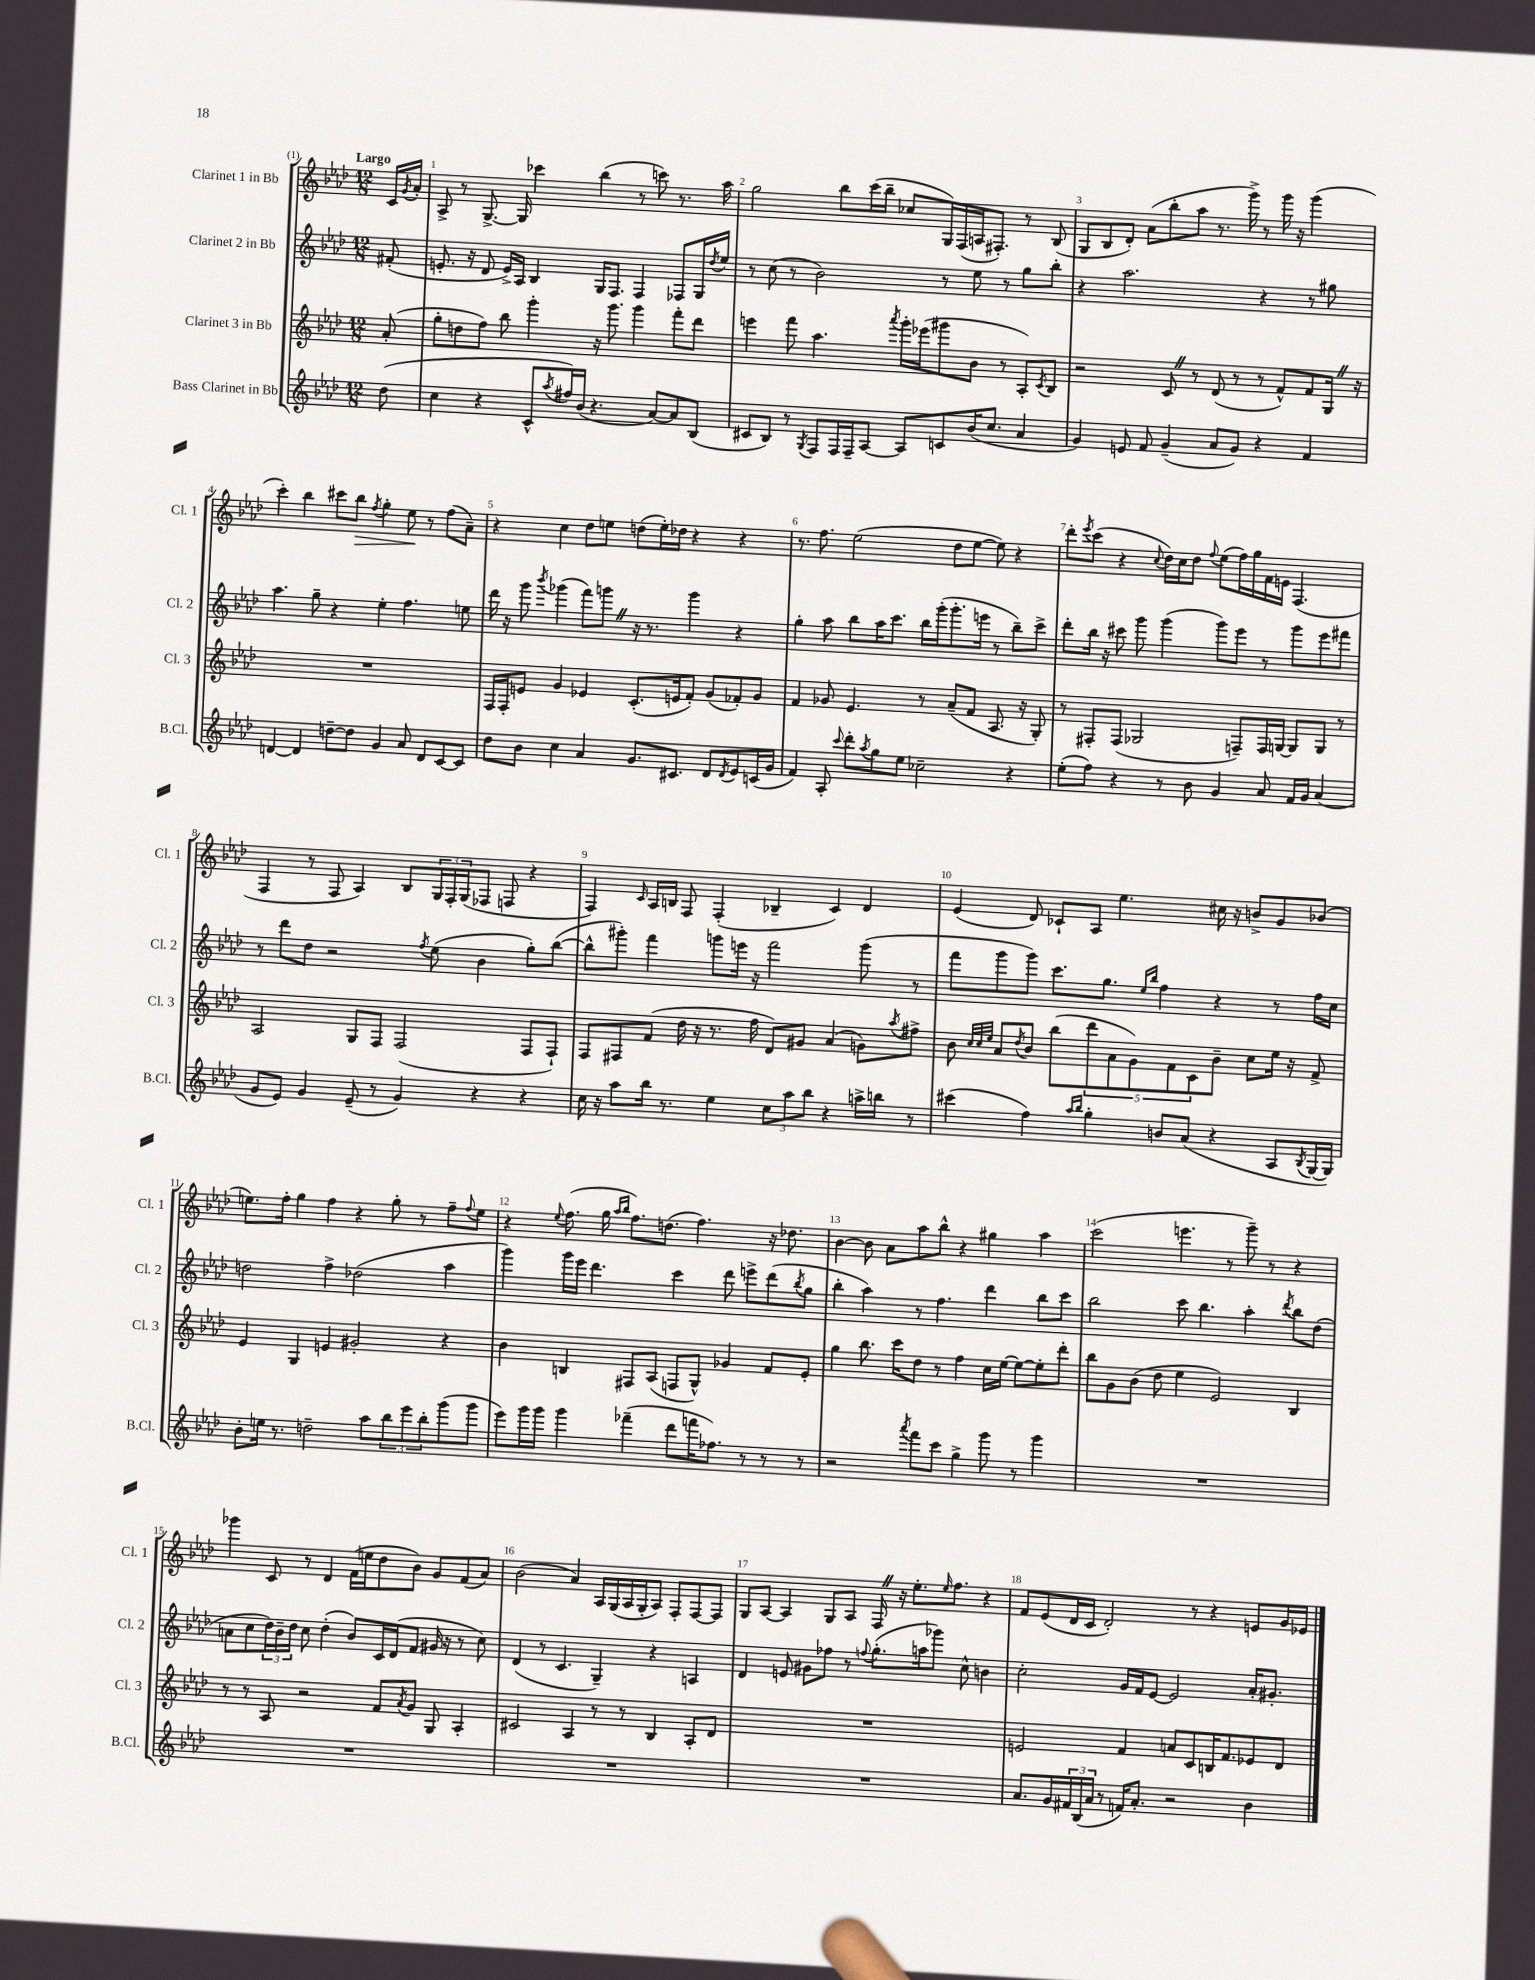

**kern	**kern	**kern	**kern	**dynam
*part4	*part3	*part2	*part1	*part1
*staff4	*staff3	*staff2	*staff1	*staff1
*I"Bass Clarinet in Bb	*I"Clarinet 3 in Bb	*I"Clarinet 2 in Bb	*I"Clarinet 1 in Bb	*
*I'B.Cl.	*I'Cl. 3	*I'Cl. 2	*I'Cl. 1	*
*clefG2	*clefG2	*clefG2	*clefG2	*
*k[b-e-a-d-]	*k[b-e-a-d-]	*k[b-e-a-d-]	*k[b-e-a-d-]	*
*M12/8	*M12/8	*M12/8	*M12/8	*
=	=	=	=	=
!	!	!	!LO:TX:a:B:t=Largo	!
(8dd-\	(8a-'/	(8f#X'/	16c/LL	.
.	.	.	8qg/	.
.	.	.	16a-'/JJ	.
=1	=1	=1	=1	=1
4cc\	8gg'\L	8.en'/	8A-^/	.
.	8ddn\	.	8r	.
.	.	16r	.	.
4r	8ff\J)	8d-/	[8.G^/	.
.	8bb-\	16e^/LL)	.	.
.	.	16A-/JJ	16G/]	.
8c^^/L	4ggg'\	4B-/	4ccc-X\	.
8qaa-/	.	.	.	.
16ff#X/L)	.	.	.	.
(16b-/JJ	.	.	.	.
4.r	16r	16G/KL	(4bb-\	.
.	8.ggg\	8.F/J	.	.
.	4ggg\	4F/	8r	.
[8a-/L)	.	.	8cccn\)	.
8a-/]	8fff'\L	8F-X/L	8.r	.
(8B-/J	8ddd-\J	16G/L	.	.
.	.	8qdd-/	.	.
.	.	16ee-/JJ	16aa-\	.
=2	=2	=2	=2	=2
8c#X/L	4eeen\	8r	2gg\	.
8B-/J)	.	(8cc\	.	.
8r	8fff\	8r	.	.
8qG/	.	.	.	.
8F/L	4.aa-\	2b-\)	.	.
16F/L	.	.	8bb-\L	.
16F~/J	.	.	.	.
[8A-/J	.	.	(16ccc\L	.
.	.	.	16bb-~\JJ	.
.	8qaaa-/	.	.	.
8A-/L]	16ggg'\LL	.	8cc-X/L	.
.	(16eee-X\J	.	.	.
8cn/	8ggg#X\	8r	16G/L)	.
.	.	.	(16F/	.
(16b-/K	8b-\J	8ee-\	16An/J	.
8.cc/J	.	.	8.F#X'/J)	.
.	8r	8r	.	.
4a-/	8A-'/L)	8gg\L	8r	.
.	8qc/	.	.	.
.	8B-/J	8bb-'\J	(8B-/	.
=3	=3	=3	=3	=3
4g/)	2r	4r	8G/L	.
.	.	.	8B-/	.
8en/	.	2.aa-\	8d-'/J)	.
8f/	.	.	(8a-\L	.
(4g~/	8cZ/	.	8bb-'\	.
.	8r	.	8aa-\J	.
8a-/L	(8d-/	.	8.r	.
8g/J)	8r	.	.	.
.	.	.	16ggg^\)	.
4r	8r	4r	8r	.
.	8f^^/L)	.	16ggg\	.
.	.	.	16r	.
4f/	8f/	8r	(4ggg\	.
.	16GZ/Jk	8gg#X\	.	.
.	16r	.	.	.
!!LO:LB:g=z
=4	=4	=4	=4	=4
[4dn/	1.r	4.aa-\	4ccc'\)	.
4d/]	.	.	4bb-\	.
.	.	8gg~\	.	.
[8ddn~\L	.	4r	8ccc#X\L	.
!	!	!	!	!LO:HP:b
8dd\J]	.	.	8bb-\J	>
.	.	.	8qff/	.
4g/	.	4ee-'\	4gg'\	.
8a-/	.	4.ff\	8ee-\	.
8d/L	.	.	8r	]
[8c/	.	.	(8ff\L	.
8c/J]	.	8een\	8a-~\J)	.
=5	=5	=5	=5	=5
8dd-\L	16F/LL	16ddd-\	4r	.
.	16F'/J	16r	.	.
8b-\J	8en/J	8ggg\	.	.
.	.	8qbbb-/	.	.
4cc\	4g/	(4ggg-X\	4cc\	.
4a-/	4e-X/	8fff\L)	8dd-\L	.
.	.	8gggnZ\J	8een\J	.
8.g/L	(8.c'/L	16r	(8ddn\L	.
.	.	8.r	.	.
.	.	.	16ee'\L)	.
8.c#X/J	16en/k	.	16dd-X\JJ	.
.	8f'/J)	4ggg\	4r	.
8d-/L	(8g/L	.	.	.
8qd-/	.	.	.	.
8e-/	8f-X'/)	4r	4r	.
(16cn/L	8g/J	.	.	.
16g/JJ	.	.	.	.
=6	=6	=6	=6	=6
4f/)	4f/	4gg'\	8.r	.
.	.	.	8.ff\	.
8A-'/	8g-X/	8aa-\	.	.
8qqccc/	.	.	.	.
8ddd-'\L	4.e-/	8bb-\L	(2ee-\	.
8qaa-/	.	.	.	.
8gg\	.	16aa-\K	.	.
.	.	8.ccc\J	.	.
8ee-\J	.	.	.	.
2cc-X~\	8r	16bb-\LL	.	.
.	.	(16ggg'\J	.	.
.	(8a-~/L	8.ggg'\	8dd-\L	.
.	8f/J	.	[8ee-\J	.
.	.	16eeen\Jk	.	.
.	8.A-/	8r	8ee-\])	.
4r	.	8bb-~\L)	4r	.
.	16r	.	.	.
.	8G'/)	8ccc^\J	.	.
=7	=7	=7	=7	=7
(8ee-'\L	8r	8ddd-'\L	8ddd-'\L	.
.	.	.	8qeee-/	.
8ff\J)	8F#X'/L	16bb-\Jk	(8ccc\J	.
.	.	16r	.	.
4r	(8F#/J	8ccc#X\	4r	.
.	2G-X/	8ggg\	.	.
.	.	.	8qqcc/	.
8r	.	(4ggg\	16dd-\LL)	.
.	.	.	16cc\J	.
8b-\	.	.	8dd-\J	.
.	.	.	8qqff/	.
4g/	.	8ggg\L)	(8ee-\L	.
.	8Fn~/L)	8eee-\J	16ff\L)	.
.	.	.	16gg\	.
8a-/	16F/L	8r	16f\	.
.	[16Gn/JJ	.	16en\JJ	.
16f/LL	8G/L]	8ggg\L	(4.F/	.
16g/JJ	.	.	.	.
(4a-/	8G/J	8eee-\	.	.
.	8r	8fff#X\J	.	.
!!LO:LB:g=z
=8	=8	=8	=8	=8
8g/L	2A-/	8r	4F/	.
8e-/J)	.	8ddd-\L	.	.
4g/	.	8dd-\J	8r	.
.	.	2r	8F/	.
(8e-~/	8G/L	.	4A-/)	.
8r	8F/J	.	.	.
4g/)	(2F/	.	8B-/L	.
.	.	8qff/	.	.
.	.	(8ee-\	24G/L	.
.	.	.	24F'/	.
.	.	.	(24G/J	.
4r	.	4b-\	8F-X/J	.
.	.	.	8Fn/	.
4r	8F/L	8gg'\L)	4r	.
.	8F`/J)	([8bb-\J	.	.
=9	=9	=9	=9	=9
16cc\	8F/L	8bb-^^\L]	4F/)	.
16r	.	.	.	.
8aa-\L	8F#X/	8ggg#X'\J)	.	.
.	.	.	16qqc/	.
16bb-\Jk	(8f/J	4fff\	16A-/LL	.
8.r	.	.	16Bn/JJ	.
.	16dd-\	.	8F/	.
.	16r	.	.	.
4ee-\	8.r	8gggn\L	(4F'/	.
.	.	16eeen\Jk	.	.
.	16ff\	16r	.	.
12cc\L	8d-/L)	2fff\	4B-X~/	.
12aa-\	.	.	.	.
.	8g#X/J	.	.	.
12bb-\J	.	.	.	.
4r	(4a-/	.	4c/)	.
16aan^\LL	8gn\L)	(8ggg\	4d-/	.
16bbn\JJ	.	.	.	.
.	8qaa-/	.	.	.
8r	8ff#X^\J	8r	.	.
=10	=10	=10	=10	=10
(4ccc#X\	8b-\	8fff\L	(4e-/	.
.	32qqcc/LLL	.	.	.
.	32qqcc/	.	.	.
.	32qqee-/JJJ	.	.	.
.	8a-/L	8ggg\	.	.
.	8qdd-/	.	.	.
4ff\)	8b-/J	8ggg\J)	8d-/)	.
.	(8bb-\L	8.ccc\L	8c-X`/L	.
16qqaa-/LL	.	.	.	.
16qqbb-/JJ	.	.	.	.
4gg'\	10ddd-\	.	8A-/J	.
.	.	8.gg\J	.	.
.	10a-\	.	.	.
.	.	.	4.ee-\	.
.	10g\)	.	.	.
.	.	16qqee-/LL	.	.
.	.	16qqbb-/JJ	.	.
8bn/L	.	4ff\	.	.
.	10f\	.	.	.
(8a-/J	.	.	.	.
.	10c\	.	.	.
4r	8b-~\J	4r	16cc#X\	.
.	.	.	16r	.
.	8cc\L	.	8bn^/L	.
8A-/L	16ee-\Jk	8r	8g/	.
.	16r	.	.	.
8qB-/	.	.	.	.
[16G/L	8f^/	16ff\LL	(8b-X/J	.
16G/JJ])	.	16cc\JJ	.	.
!!LO:LB:g=z
=11	=11	=11	=11	=11
8b-'\L	4e-/	2ddn\	8.een\L)	.
16een\Jk	.	.	.	.
8.r	.	.	16ff'\Jk	.
.	4G/	.	4gg\	.
2ddn~\	.	.	.	.
.	4en/	4ff^\	4ff\	.
.	2g#X'/	(2dd-X\	4r	.
8aa-\L	.	.	.	.
12bb-\	.	.	8gg'\	.
12eee-\	.	.	.	.
.	.	.	8r	.
12bb-'\	.	.	.	.
(8ggg\	4r	4aa-\	8ff~\L	.
.	.	.	8qqff/	.
8ggg\J	.	.	8ee\J	.
=12	=12	=12	=12	=12
8eee-\L)	4b-\	4ggg\)	4r	.
16ggg\L	.	.	.	.
16ggg\JJ	.	.	.	.
.	.	.	8qqee-/	.
4ggg\	4Bn/	16ggg\LL	(8.ff\	.
.	.	16eee-\JJ	.	.
.	.	4.ddd-\	.	.
.	.	.	16gg\	.
.	.	.	16qqaa-/LL	.
.	.	.	16qqbb-/JJ	.
(4fff-X~\	8F#X/L	.	8.ff\L)	.
.	(8A-/J	.	.	.
.	.	.	(8.ddn\J	.
8ddd-\L	8Fn/L	4ccc\	.	.
16fffn\K	8G^^/J)	.	4.ff\)	.
8.ff-X\J)	.	.	.	.
.	4g-X/	8ddd-\	.	.
8r	.	8eeen^\L	.	.
8r	8f/L	(8ddd-\	16r	.
.	.	.	8.dd-X\	.
.	.	8qbb-/	.	.
8r	8e-'/J	8gg\J	.	.
=13	=13	=13	=13	=13
2r	4gg\	4bb-'\	[4b-\	.
.	8.bb-\	4aa-\)	8b-\]	.
.	.	.	8a-\L	.
.	16ccc\KL	.	.	.
8qaaa-/	.	.	.	.
8fff\L	8dd-\J	8r	8aa-\	.
8ccc\J	8r	4.ff\	8bb-^^\J	.
4gg^\	4ff\	.	4r	.
8ggg\	16cc\LL	4ddd-\	4gg#X\	.
.	[16ee-\JJ	.	.	.
8r	8ee-\L_	.	.	.
4ggg\	8ee-'\]	8bb-\L	4aa-\	.
.	8ddd-'\J	8ccc\J	.	.
=14	=14	=14	=14	=14
1.r	8bb-\L	2bb-\	(2ccc\	.
.	8g\	.	.	.
.	(8b-\J	.	.	.
.	8dd-\	.	.	.
.	4ee-\	8ccc\	4.eeen\	.
.	.	4.bb-\	.	.
.	2e-/)	.	.	.
.	.	.	8r	.
.	.	4aa-'\	8ggg~\)	.
.	.	.	8r	.
.	.	8qddd-/	.	.
.	4B-/	8bb-\L	4r	.
.	.	(8dd-\J	.	.
!!LO:LB:g=z
=15	=15	=15	=15	=15
1.r	8r	8an\L	4ggg-X\	.
.	8r	8cc\	.	.
.	8A-/	24dd-\L)	8c/	.
.	.	24b-~\	.	.
.	.	24dd-\JJ	.	.
.	2r	8cc\	8r	.
.	.	(4dd-'\	4d-/	.
.	.	8b-/L)	(16f\LL	.
.	.	.	16een\J	.
.	8f/L	16c/L	8dd-\	.
.	.	(16d-/J	.	.
.	8qa-/	.	.	.
.	8g/J	8f/J	8b-\J)	.
.	8G/	16g#X/	8g/L	.
.	.	16r	.	.
.	4A-'/	8r	(8f/	.
.	.	8cc\)	8a-/J)	.
=16	=16	=16	=16	=16
1.r	2c#X/	(4d-/	(2b-\	.
.	.	8r	.	.
.	.	4.c/	.	.
.	4A-/	.	4a-/)	.
.	8r	4G~/)	16A-/LL	.
.	.	.	(16G/	.
.	8r	.	16A-/	.
.	.	.	16G'/J	.
.	4B-/	4r	8A-/J)	.
.	.	.	8F'/L	.
.	8A-'/L	4An/	[8F/	.
.	8d-/J	.	8F/J]	.
=17	=17	=17	=17	=17
1.r	1.r	4d-/	8G/L	.
.	.	.	[8A-/J	.
.	.	8en/	4A-/]	.
.	.	8g#X\L	.	.
.	.	8ff-X\J	8G/L	.
.	.	8r	8A-/J	.
.	.	8qqffn/	.	.
.	.	(8.gg'\L	16FZ/	.
.	.	.	16r	.
.	.	.	8.ee-'\L	.
.	.	16aan\k	.	.
.	.	8ggg-X\J)	.	.
.	.	.	16qqee-/	.
.	.	.	8.ff\J	.
.	.	8cc^^\	.	.
.	.	4bn\	4r	.
=18	=18	=18	=18	=18
8.a-/L	2en/	2cc'\	8f/L	.
.	.	.	(8e-/	.
16g/L	.	.	.	.
24f#X/	.	.	16d-/L	.
(24B-/	.	.	.	.
.	.	.	16c/JJ	.
24a-/JJ	.	.	.	.
8r	.	.	2d-'/)	.
16fn/KL)	4f/	16g/LL	.	.
8.a-'/J	.	16f/J	.	.
.	.	[8e-/J	.	.
2r	8an/L	2e-/]	.	.
.	8c/	.	8r	.
.	16Bn/K	.	4r	.
.	8.f/	.	.	.
4b-\	8e-X/	16a-'/KL	8en/L	.
.	.	8.g#X'/J	.	.
.	8d-/J	.	16g/L	.
.	.	.	16e-X/JJ	.
==	==	==	==	==
*-	*-	*-	*-	*-
